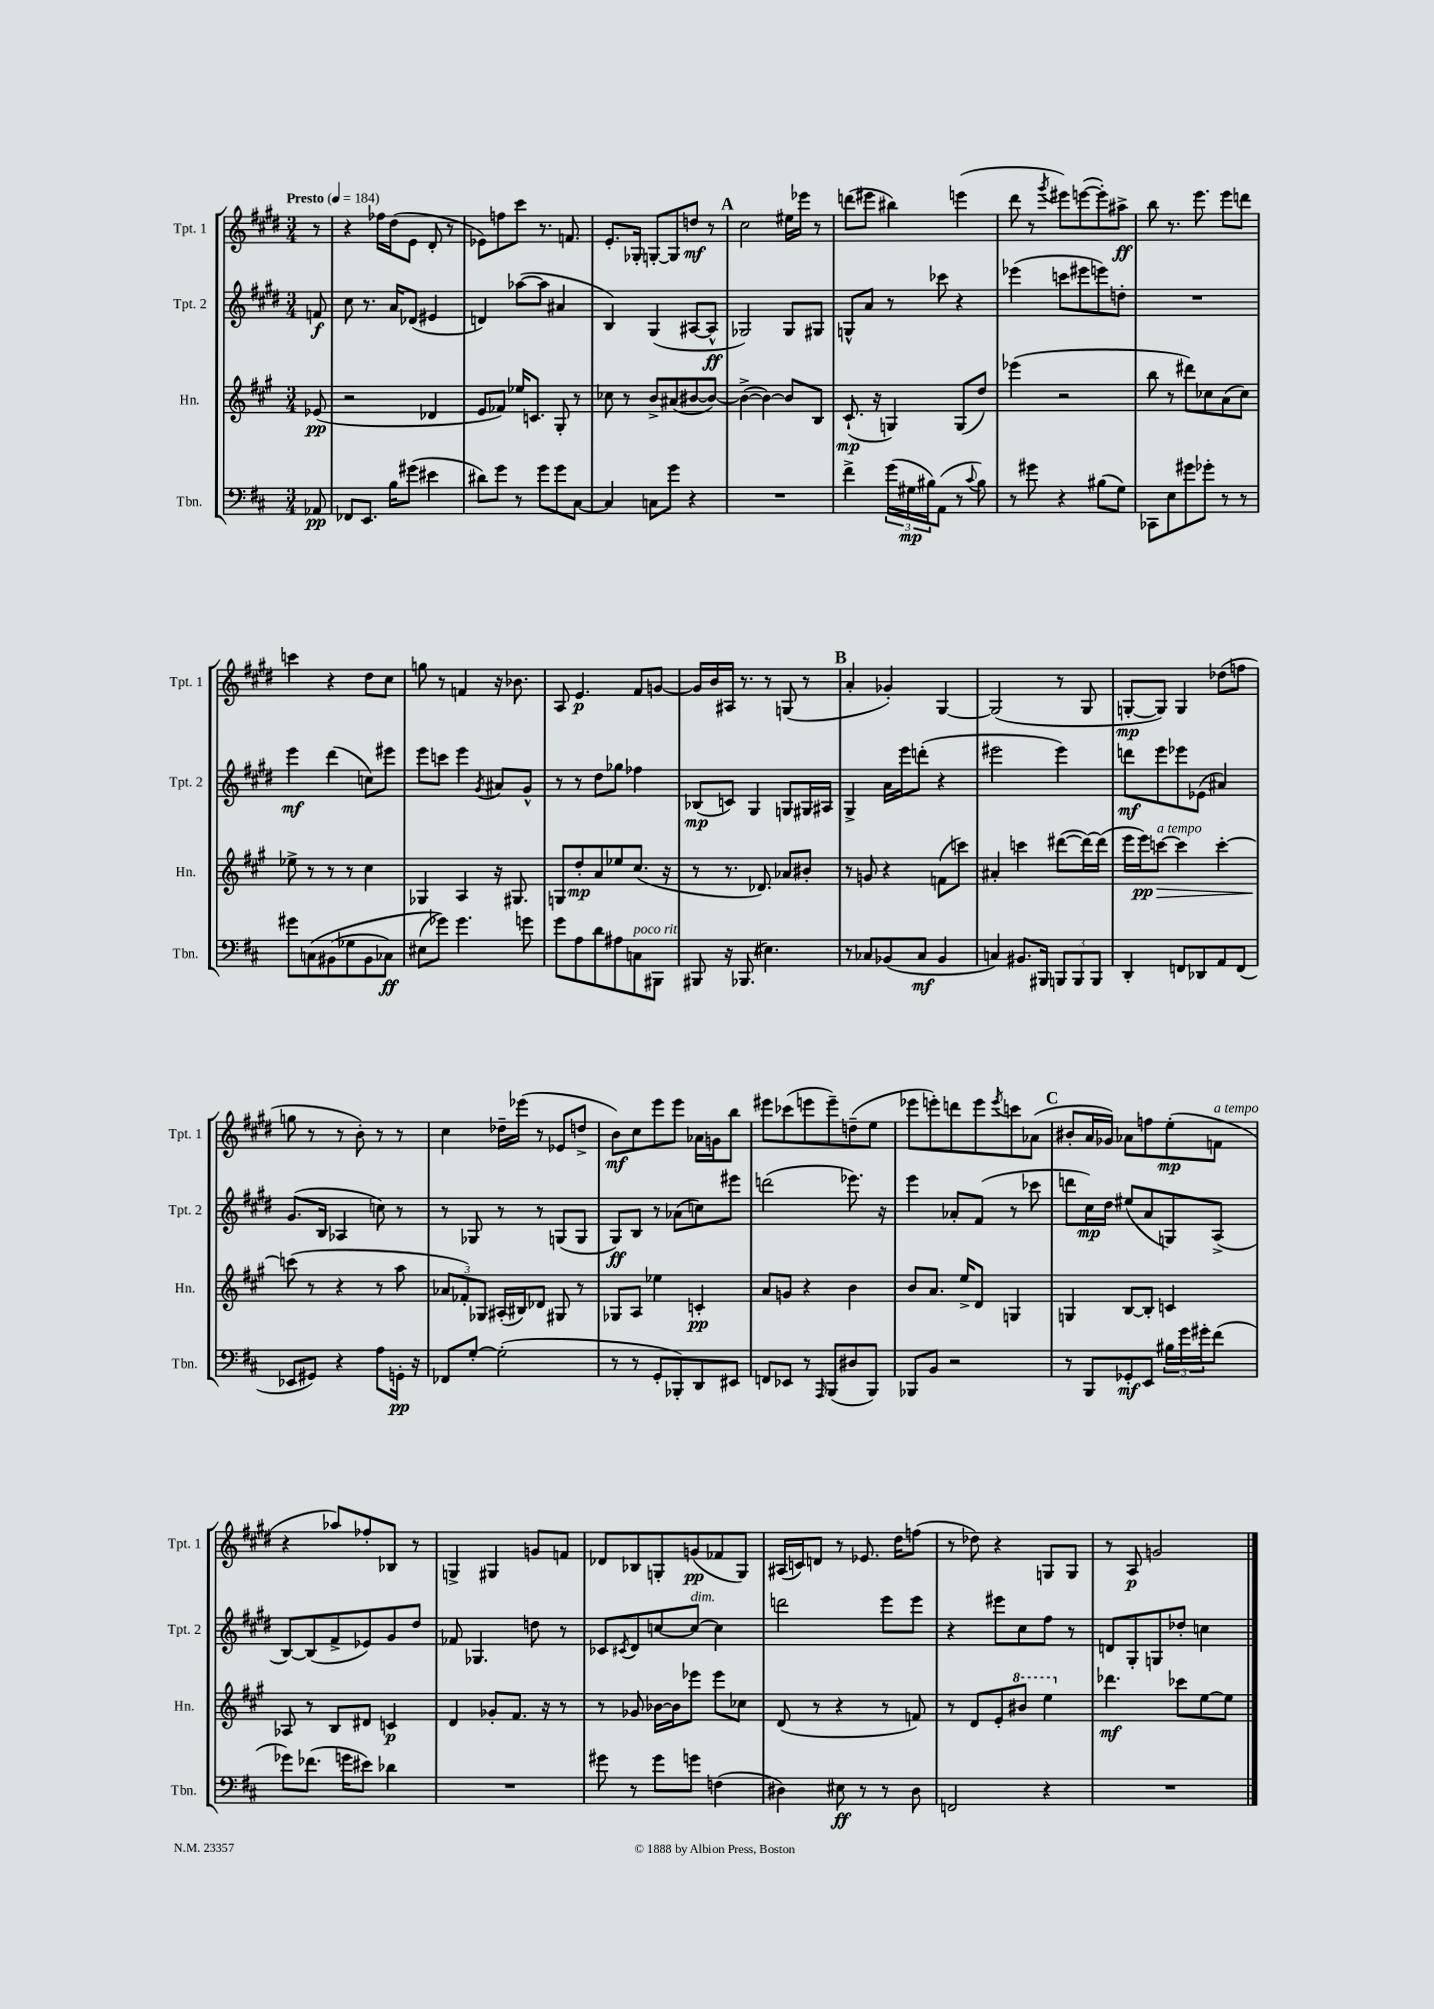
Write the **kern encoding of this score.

**kern	**dynam	**kern	**dynam	**kern	**dynam	**kern	**dynam
*part4	*part4	*part3	*part3	*part2	*part2	*part1	*part1
*staff4	*staff4	*staff3	*staff3	*staff2	*staff2	*staff1	*staff1
*I"Tbn.	*	*I"Hn.	*	*I"Tpt. 2	*	*I"Tpt. 1	*
*I'Tbn.	*	*I'Hn.	*	*I'Tpt. 2	*	*I'Tpt. 1	*
*clefF4	*	*clefG2	*	*clefG2	*	*clefG2	*
*k[f#c#]	*	*k[f#c#g#]	*	*k[f#c#g#d#]	*	*k[f#c#g#d#]	*
*M3/4	*	*M3/4	*	*M3/4	*	*M3/4	*
*MM184	*	*MM184	*	*MM184	*	*MM184	*
=	=	=	=	=	=	=	=
!	!	!	!	!	!	!LO:TX:a:B:t=Presto	!
8AA-X/	pp	(8e-X/	pp	8fn/	f	8r	.
=1	=1	=1	=1	=1	=1	=1	=1
8FF-X/L	.	2r	.	8cc#\	.	4r	.
8.EE/J	.	.	.	8.r	.	.	.
.	.	.	.	.	.	16ff-X\LL	.
16B\KL	.	.	.	16a/KL	.	(16dd#\J	.
(8g#X\J	.	.	.	(8d-X/J	.	8e\J	.
4e#X\	.	4d-X/	.	4e#X/	.	8d#'/	.
.	.	.	.	.	.	8r	.
=2	=2	=2	=2	=2	=2	=2	=2
8d#X\L)	.	8e/L	.	4dn/)	.	8e-X\L)	.
8g\J	.	8f-X/J)	.	.	.	8ffn\	.
8r	.	16ee-X/KL	.	([8aa-X\L	.	8ccc#\J	.
.	.	8.cn/J	.	.	.	.	.
8g\L	.	.	.	8aa-\J]	.	8.r	.
8g\	.	8G#'/	.	4a#X/	.	.	.
.	.	.	.	.	.	8.fn/	.
[8C#\J	.	8r	.	.	.	.	.
=3	=3	=3	=3	=3	=3	=3	=3
4C#/]	.	8cc-X\	.	4B/)	.	8.e'/L	.
.	.	8r	.	.	.	.	.
.	.	.	.	.	.	16G-X'/Jk	.
8Cn\L	.	8b^/L	.	(4G#/	.	[8Gn'/L	.
8g\J	.	(8a#X/	.	.	.	8G/]	.
4r	.	[8b#X/	.	[8A#X/L	.	8ddn/J	mf
.	.	8b#/J_)	.	8A#^^/J]	ff	8r	.
!!LO:REH:place=s1:t=A
=4	=4	=4	=4	=4	=4	=4	=4
2.r	.	(4b#^\_	.	2G-X/)	.	2cc#\	.
.	.	4b#\_)	.	.	.	.	.
.	.	8b#/L]	.	8G-/L	.	16ee#X\LL	.
.	.	.	.	.	.	16eee-X\JJ	.
.	.	8B/J	.	8G#X/J	.	8r	.
=5	=5	=5	=5	=5	=5	=5	=5
4f#^\	.	(8.c#`/	mp	8Gn^^/L	.	(8dddn\L	.
.	.	.	.	8a/J	.	8eee#X\J	.
.	.	16r	.	.	.	.	.
(24g\LL	.	4Gn/)	.	8r	.	4bb#X\)	.
24G#X\	mp	.	.	.	.	.	.
24B#X\J)	.	.	.	.	.	.	.
(8AA\J	.	.	.	8ccc-X\	.	.	.
8r	.	(8G/L	.	4r	.	(4eeen\	.
8qqc#/	.	.	.	.	.	.	.
8B#\)	.	8dd/J)	.	.	.	.	.
=6	=6	=6	=6	=6	=6	=6	=6
8r	.	(4eee-X\	.	(4eee-X\	.	8ddd#\	.
8g#X\	.	.	.	.	.	8r	.
.	.	.	.	.	.	8qggg#/	.
4r	.	2r	.	8cccn\L	.	8eee#X\L)	.
.	.	.	.	8eee#X\	.	([8eeen\	.
(8B#X\L	.	.	.	8eeen\)	.	8eee'\])	.
8G\J)	.	.	.	8ddn'\J	.	8aa#X^\J	ff
=7	=7	=7	=7	=7	=7	=7	=7
8CC-X\L	.	8bb\	.	2.r	.	8bb\	.
8E\	.	8r	.	.	.	8.r	.
8g#X\	.	8ddd#X\L)	.	.	.	.	.
.	.	.	.	.	.	8.eee\	.
8g-X'\J	.	8cc-X\	.	.	.	.	.
8r	.	(8a\	.	.	.	8eee\L	.
8r	.	8cc-\J)	.	.	.	8dddn\J	.
!!LO:LB:g=z
=8	=8	=8	=8	=8	=8	=8	=8
8g#X\L	.	8ee-X^\	.	4eee\	mf	4cccn\	.
(8Cn\	.	8r	.	.	.	.	.
(8BB#X\	.	8r	.	(4ddd#\	.	4r	.
8G-X\	.	8r	.	.	.	.	.
8BB#\	.	4cc#\	.	8ccn\L)	.	8dd#\L	.
8C-X\J)	ff	.	.	8eee#X\J	.	8cc#\J	.
=9	=9	=9	=9	=9	=9	=9	=9
(8E#X\L	.	4G-X/	.	8eee\L	.	8ggn\	.
8g-X\J))	.	.	.	8cccn\J	.	8r	.
4.g-\	.	4A/	.	4eee\	.	4fn/	.
.	.	.	.	8qg#/	.	.	.
.	.	16r	.	8a#X/L	.	16r	.
.	.	8.G#X/	.	.	.	8.b-X\	.
8gn\	.	.	.	8g#^^/J	.	.	.
=10	=10	=10	=10	=10	=10	=10	=10
8g\L	.	8Gn/L	.	8r	.	8A/	.
8A\	.	8dd'/	mp	8r	.	4.e/	p
8d\	.	8a/	.	8dd#\L	.	.	.
8A#X\	.	8ee-X/	.	8gg-X\J	.	.	.
!LO:TX:a:i:t=poco rit.	!	!	!	!	!	!	!
8Cn\	.	(8.cc#/J	.	4ff-X\	.	8f#/L	.
8BBB#X\J	.	.	.	.	.	[8gn/J	.
.	.	16r	.	.	.	.	.
=11	=11	=11	=11	=11	=11	=11	=11
8BBB#X/	.	8r	.	(8B-X/L	mp	16g/LL]	.
.	.	.	.	.	.	16b/	.
16r	.	8.r	.	8cn/J)	.	16A#X/JJ	.
(8.BBB-X/	.	.	.	.	.	8.r	.
.	.	.	.	4G#/	.	.	.
.	.	8.d-X/)	.	.	.	.	.
4.E#X\)	.	.	.	.	.	8r	.
.	.	8a-X/L	.	8Gn/L	.	(8Gn/	.
.	.	8b#X'/J	.	16G#X/L	.	8r	.
.	.	.	.	16A#X/JJ	.	.	.
!!LO:REH:place=s1:t=B
=12	=12	=12	=12	=12	=12	=12	=12
8r	.	8r	.	4G#^/	.	4a'/	.
8C-X/L	.	8gn/	.	.	.	.	.
(8BB-X/	.	4r	.	16a\LL	.	4g-X'/)	.
.	.	.	.	16eee\J	.	.	.
8C-/J	mf	.	.	(8dddn'\J	.	.	.
4BB-/	.	(8fn\L	.	4r	.	[4G#/	.
.	.	8cccn\J)	.	.	.	.	.
=13	=13	=13	=13	=13	=13	=13	=13
4Cn/)	.	4a#X'/	.	2eee#X\	.	(2G#/]	.
8.BB#X/L	.	4cccn\	.	.	.	.	.
16BBB#X/Jk	.	.	.	.	.	.	.
12BBBn/L	.	([8ddd#X\L	.	4eee#\)	.	8r	.
12BBB/	.	.	.	.	.	.	.
.	.	16ddd#\L_)	.	.	.	8G#/	.
12BBB/J	.	.	.	.	.	.	.
.	.	(16ddd#\JJ]	.	.	.	.	.
=14	=14	=14	=14	=14	=14	=14	=14
4DD'/	.	16eee\LL	.	8dddn\L	mf	[8Gn'/L	mp
.	.	16eee\J)	pp	.	.	.	.
!	!	!LO:TX:a:i:t=a tempo	!	!	!	!	!
!	!	!	!LO:HP:b	!	!	!	!
.	.	[8cccn\J	>	8eee\	.	8G/J])	.
8FFn/L	.	4ccc\]	.	8eee-X\	.	4G/	.
8DD-X/	.	.	.	(8e-X\J	.	.	.
8AA/	.	[4ccc'\	.	4a#X/)	.	(8dd-X\L	.
(8FF/J	.	.	.	.	.	8ffn\J	.
!!LO:LB:g=z
=15	=15	=15	=15	=15	=15	=15	=15
8EE-X/L	.	(8cccn\]	.	(8.g#/L	.	8ggn\	.
8GG#X/J)	.	8r	]	.	.	8r	.
.	.	.	.	16B/Jk	.	.	.
4r	.	4r	.	4A-X/	.	8r	.
.	.	.	.	.	.	8b'\)	.
8A\L	.	8r	.	8ccn\)	.	8r	.
16GGn'\Jk	pp	8aa\	.	8r	.	8r	.
16r	.	.	.	.	.	.	.
=16	=16	=16	=16	=16	=16	=16	=16
8FF-X/L	.	12a-X/L	.	8r	.	4cc#\	.
.	.	12f-X'/)	.	.	.	.	.
[8G'/J	.	.	.	8G-X/	.	.	.
.	.	12G-X/J	.	.	.	.	.
(2G'\]	.	(16A#X'/LL	.	8r	.	16dd-X~\LL	.
.	.	16B#X/J)	.	.	.	(16eee-X\JJ	.
.	.	8d-X/J	.	8r	.	8r	.
.	.	8G#X/	.	(8Gn/L	.	8e-X/L	.
.	.	8r	.	8G/J	.	8ddn^/J	.
=17	=17	=17	=17	=17	=17	=17	=17
8r	.	8G-X/L	.	8G#/L)	ff	8b\L)	mf
8r	.	8A/J	.	8B/J	.	8cc#\	.
8GG'/L	.	4ee-X\	.	8r	.	8eee\	.
8BBB-X'/)	.	.	.	(8a-X\L	.	8eee\J	.
8DD/	.	4cn'/	pp	8ccn\)	.	16a-X\LL	.
.	.	.	.	.	.	16gn\J	.
8EE#X/J	.	.	.	8eee#X\J	.	8bb\J	.
=18	=18	=18	=18	=18	=18	=18	=18
8FFn/L	.	8a/L	.	(2dddn\	.	8eee#X\L	.
8EE-X/J	.	8gn/J	.	.	.	(8ccc-X\	.
8r	.	4r	.	.	.	8eeen\	.
16qqAAA/	.	.	.	.	.	.	.
(8BBB/L	.	.	.	.	.	8eee~\)	.
8D#X/	.	4b\	.	8.eee-X\)	.	(8ddn~\	.
8BBB/J)	.	.	.	.	.	8ee\J	.
.	.	.	.	16r	.	.	.
=19	=19	=19	=19	=19	=19	=19	=19
8BBB-X/L	.	8b/L	.	4eee\	.	8eee-X\L	.
8BB/J	.	8.a/J	.	.	.	8eeen'\)	.
2r	.	.	.	8a-X'/L	.	8dddn\	.
.	.	16ee^/KL	.	.	.	.	.
.	.	8d/J	.	(8f#/J	.	8eee\	.
.	.	.	.	.	.	8qeee/	.
.	.	4Gn/	.	8r	.	8cccn\	.
.	.	.	.	8ccc-X\	.	(8a-X\J	.
!!LO:REH:place=s1:t=C
=20	=20	=20	=20	=20	=20	=20	=20
8r	.	4Gn/	.	8dddn\L	.	8b#X'/L	.
8BBB/L	.	.	.	16cc#\L)	mp	16a/L	.
.	.	.	.	16dd#\JJ	.	16g-X/JJ)	.
8GG-X'/	mf	[8B/L	.	(8ee#X/L	.	8a-X\L	.
8EE/J	.	8B'/J]	.	8a/	.	8ffn\	.
24B#X\LL	.	4cn/	.	8Gn/)	.	(8ee'\	mp
24g\	.	.	.	.	.	.	.
24g#X'\J	.	.	.	.	.	.	.
!	!	!	!	!	!	!LO:TX:a:i:t=a tempo	!
(8f#\J	.	.	.	(8A^/J	.	8fn\J	.
!!LO:LB:g=z
=21	=21	=21	=21	=21	=21	=21	=21
8g-X\L)	.	8A-X/	.	[8B/L)	.	4r	.
(8.f-X\J	.	8r	.	(8B/]	.	.	.
.	.	8B/L	.	8f#^/	.	8aa-X/L)	.
16gn\KL	.	.	.	.	.	.	.
8e#X\J)	.	8d#X/J	.	8e-X/)	.	8ff-X'/	.
4d-X\	.	4cn/	p	8g#/	.	8B-X/J	.
.	.	.	.	8dd#/J	.	8r	.
=22	=22	=22	=22	=22	=22	=22	=22
2.r	.	4d/	.	8f-X/	.	4Gn^/	.
.	.	.	.	4.G-X/	.	.	.
.	.	8g-X'/L	.	.	.	4G#X/	.
.	.	8.f#/J	.	.	.	.	.
.	.	.	.	8ddn\	.	8gn/L	.
.	.	16r	.	.	.	.	.
.	.	8r	.	8r	.	8fn/J	.
=23	=23	=23	=23	=23	=23	=23	=23
8g#X\	.	8r	.	8c-X/L	.	8d-X/L	.
.	.	.	.	8qc#X/	.	.	.
8r	.	8g-X/	.	8d#/	.	8B-X/	.
8g#\L	.	[16b-X\LL	.	[8ccn/	.	8Gn'/	.
.	.	16b-\J]	.	.	.	.	.
!	!	!	!	!LO:TX:a:i:t=dim.	!	!	!
8gn\J	.	8eee-X\J	.	8cc/J_	.	(8gn/	pp
(4Fn\	.	8eee-\L	.	4cc\]	.	8f-X/	.
.	.	8cc-X\J	.	.	.	8G/J)	.
=24	=24	=24	=24	=24	=24	=24	=24
4D#X\)	.	(8d/	.	2dddn\	.	(16A#X/LL	.
.	.	.	.	.	.	16cn/J)	.
.	.	8r	.	.	.	8dn/J	.
8E#X\	ff	4r	.	.	.	8r	.
8r	.	.	.	.	.	8.e-X/	.
8r	.	8r	.	8eee\L	.	.	.
.	.	.	.	.	.	16dd#\KL	.
8D#\	.	8fn/)	.	8eee\J	.	(8ffn\J	.
=25	=25	=25	=25	=25	=25	=25	=25
2FFn/	.	8r	.	4r	.	8r	.
.	.	8d/L	.	.	.	8dd-X\)	.
.	.	8e'/	.	8eee#X\L	.	4r	.
*	*	*8va	*	*	*	*	*
.	.	8bb#X/J	.	8cc#\	.	.	.
4r	.	4eee\	.	8ff#\J	.	8Gn/L	.
.	.	.	.	8r	.	8G/J	.
=26	=26	=26	=26	=26	=26	=26	=26
*	*	*X8va	*	*	*	*	*
2.r	.	4.ddd-X\	mf	8dn/L	.	8r	.
.	.	.	.	8G#'/	.	8A/	p
.	.	.	.	8Gn/	.	2gn/	.
.	.	8ccc-X\L	.	8dd-X'/J	.	.	.
.	.	[8ee\	.	4ccn\	.	.	.
.	.	8ee\J]	.	.	.	.	.
==	==	==	==	==	==	==	==
*-	*-	*-	*-	*-	*-	*-	*-
